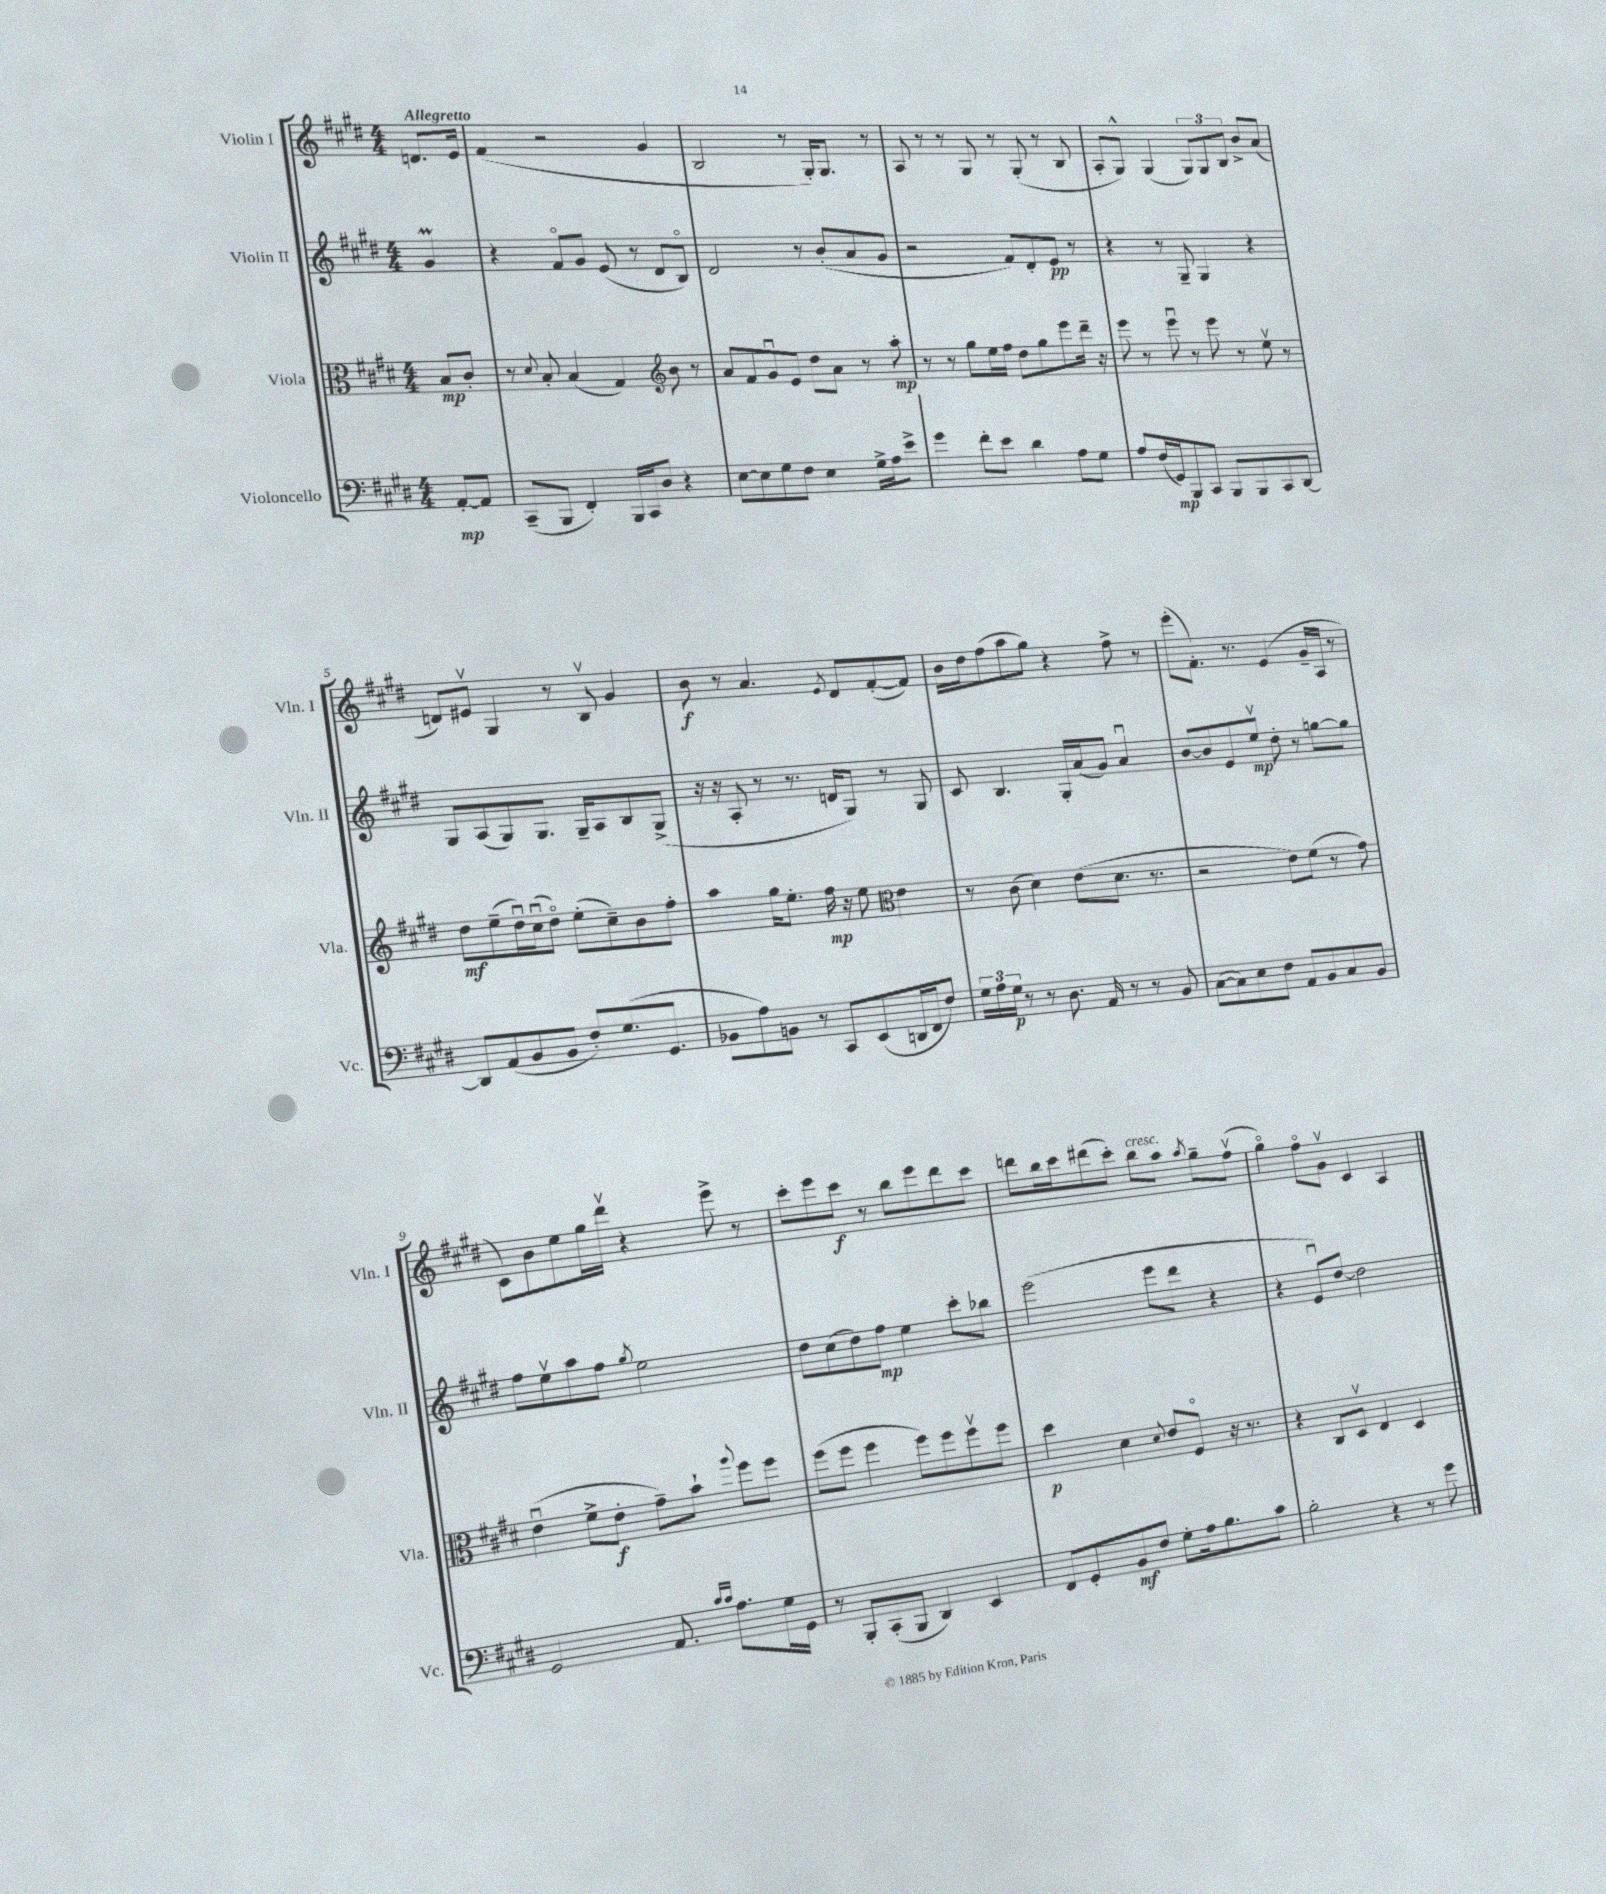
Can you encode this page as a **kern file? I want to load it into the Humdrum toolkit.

**kern	**kern	**kern	**kern
*staff4	*staff3	*staff2	*staff1
*clefF4	*clefC3	*clefG2	*clefG2
*k[f#c#g#d#]	*k[f#c#g#d#]	*k[f#c#g#d#]	*k[f#c#g#d#]
*M4/4	*M4/4	*M4/4	*M4/4
[8AA'/L	8B/L	4g#/	8.d/L
8AA/]J	8c#'/J	.	.
.	.	.	16e/Jk
=	=	=	=
(8CC#~/L	8r	4r	(4f#/
.	8qqd#/	.	.
8BBB/J	8B'/	.	.
4FF#'/)	(4B/	8f#o/L	2r
.	.	8g#/J	.
16BBB/LL	4G#/)	(8e/	.
16CC#/J	.	.	.
8D#/J	.	8r	.
*	*clefG2	*	*
4r	8b\	8d#/L	4g#/
.	8r	8Bo/J)	.
=	=	=	=
[8E\L	8a/L	2d#/	2B/
8E\]	8f#/	.	.
8G#\	8g#u/	.	.
8F#\J	8e/J	.	.
4E\	8dd#\L	8r	8r
.	8a\J	(8b'/L	16G#'/LK)
.	.	.	8.G#/J
16G#^\LL	8r	8a/	.
16A\J	.	.	.
8e^\J	8aa'\	8g#/J	8r
=	=	=	=
4g#\	8r	2r	8A/
.	8r	.	8r
8f#'\L	8gg#\L	.	8r
8e\J	16ee\L	.	8G#/
.	16ff#\JJ	.	.
4d#\	8dd#\L	8f#/L)	8r
.	8gg#\	8d#'/	(8G#'/
8A\L	8eee\	8e/J	8r
8G#\J	16ddd#~\Jk	8r	8B/
.	16r	.	.
=	=	=	=
8A/L	8eee\	4r	8A'/L
(16F#/L	8r	.	8G#^^/J)
16GG#/J)	.	.	.
8BBB/	8eeeu\	8r	(4G#/
8CC#/J	8r	8G#~/	.
8BBB/L	8eee\	4G#/	12G#/L)
.	.	.	12G#/
8BBB/	8r	.	.
.	.	.	12B/J
8CC#/	8eev\	4r	8b^/L
[8DD#/J	8r	.	(8a/J
=	=	=	=
8DD#/]L	8dd#\L	8G#/L	8d/L)
(8AA/	(8ee~\	(8A/	8e#v/J
8BB/	16dd#u\L)	8G#/)	4G#/
.	(16cc#u\J	.	.
8BB/J	8dd#o\J)	8.G#/J	.
8F#'/L)	(8ee'\L	.	8r
.	.	16G#~/LK	.
(8.G#/	8cc#~\)	8A/	8Bv/
.	8b\	8B/	4g#/
8.GG#/J	.	.	.
.	8ff#'\J	(8G#^/J	.
=	=	=	=
8BB-\L	4aa\	16r	8b\
.	.	16r	.
8A\)	.	8A'/	8r
8BB\J	16gg#\LK	8r	4.a/
.	8.ee'\J	.	.
8r	.	8.r	.
8CC#/L	16ff#\	.	.
.	16r	16d/LK	.
.	.	.	8qe/
(8EE/	8ee\	8G#/J)	8d#/L
*	*clefC3	*	*
16DD/L	4e\	8r	([8f#'/
16FF#/J	.	.	.
8F#/J)	.	8G#/	8f#/]J)
=	=	=	=
24G#\LL	8r	8c#/	16b\LL
24A\	.	.	.
.	.	.	16dd#\J
24G#\JJ	.	.	.
8r	(8c#\	4.B/	(8ff#\
8r	4d#\)	.	8aa\
8.D#\	.	.	8gg#\J)
.	(8e\L	16G#'/LL	4r
16AA/	.	(16a/J	.
8r	8.d#\J	8g#/J)	.
8r	.	4au/	8ff#^\
.	8.r	.	.
8BB/	.	.	8r
=	=	=	=
([8C#\L	2r	[8b/L	(8eee'\L
8C#\])	.	8b/]	8.f#'\J)
8E\	.	8e/	.
.	.	.	8.r
8F#\J	.	8eev/J	.
8AA/L	8e\L)	8dd#'\	(4e/
8BB/	(8f#\J	8r	.
8C#/	8r	[8gg\L	16g#~/LL
.	.	.	16A/JJ
8BB/J	8g#\)	8gg\]J	8r
=	=	=	=
2GG#/	(4eu\	8ff#\L	8c#\L)
.	.	8eev\	8b\
.	8f#^\L	8aa\	8ee\
.	8e'\J	8ff#\J	16gg#\L
.	.	.	16ddd#v\JJ
.	.	8qgg#/	.
8.AA/	8g#~\L)	2ee\	4r
.	8b`\J	.	.
16qqc#/LL	.	.	.
16qqc#/JJ	.	.	.
8.A\L	.	.	.
.	8qqaa/	.	.
.	8ff#\L	.	8eee^\
16G#\L	8ff#\J	.	8r
16GG#\JJ	.	.	.
=	=	=	=
8r	(8ff#\L	8dd#\L	8ccc#'\L
8BBB'/L	8ff#\J	(8cc#\	8eee\
(8CC#'/	4ff#\	8dd#\)	8ccc#\J
8BBB/J	.	8ff#\J	8r
4DD#/)	8ff#\L)	4ee\	8bb\L
.	8ff#\	.	8eee\
4EE/	8ff#v\	8ccc#'\L	8ddd#\
.	8ff#\J	8bb-\J	8ccc#\J
=	=	=	=
8FF#/L	4dd#\	(2eee\	8ddd\L
8GG#'/	.	.	16bb\L
.	.	.	16ccc#\J
8BB/	4d#\	.	(8ddd#\
8F#/J	.	.	8ccc#'\J)
.	8qqd#/	.	.
8G#'\L	8e/L	8eee\L	8bb\L
16A\k	8F#o/J	8ddd#\J	8aa\J
8.B\	.	.	.
.	.	.	8qaa/
.	16r	4r	8gg#~\L
.	8.r	.	.
8c#\J	.	.	(8ff#v\J
=	=	=	=
2B'\	4r	4r	4gg#o\)
.	8C#/L	8eu/L)	8ff#o\L
.	8D#v/J	[8dd#/J	8g#v\J
4r	4E/	2dd#\]	4c#/
8r	4D#/	.	4A/
8g#\	.	.	.
==	==	==	==
*-	*-	*-	*-
